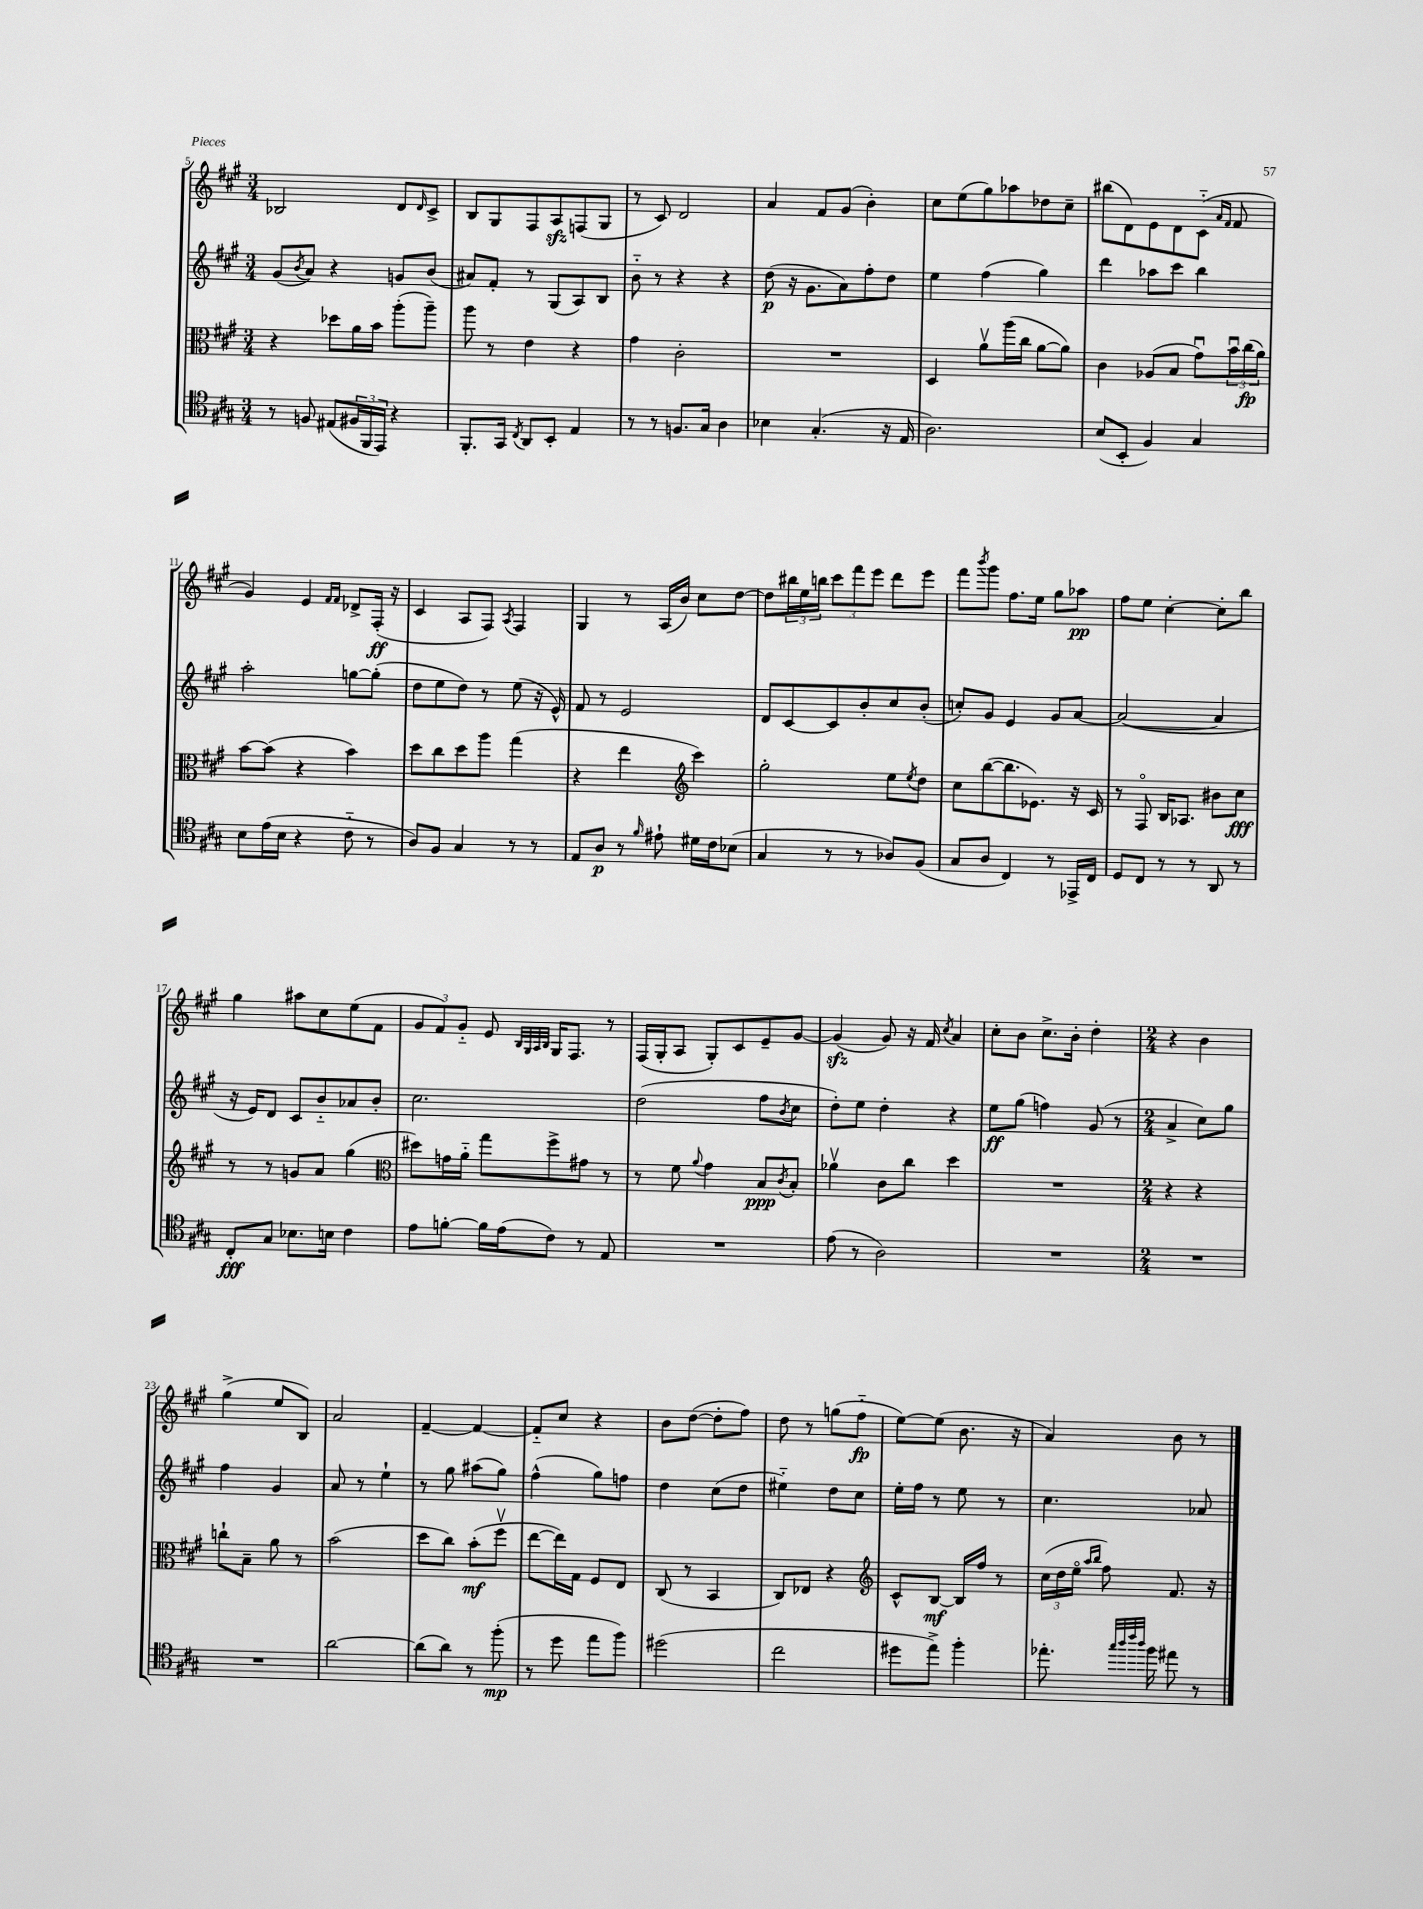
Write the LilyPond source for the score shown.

<<
\new StaffGroup <<
\new Staff = "s0" {
    \clef treble \key a \major \numericTimeSignature \time 3/4
    bes2 d'8 \grace { d'16 } cis'8-> |
    b8 gis8 fis8 a8\sfz f8( gis8 |
    r8 cis'8) d'2 |
    a'4 fis'8 gis'8( b'4-.) |
    cis''8 e''8( gis''8) aes''8 des''8 cis''8-- |
    bis''8( d'8) e'8 d'8 cis'8-_( \grace { a'16 fis'16 } fis'8 |
    gis'4) e'4 \grace { fis'16 fis'16 } des'8-> fis16-.\ff( r16 |
    cis'4 a8 fis8) \acciaccatura { a8 } fis4 |
    gis4 r8 a16( b'16) cis''8 d''8~ |
    d''8 \tuplet 3/2 { bis''16 e''16 b''16 } \tuplet 3/2 { cis'''8 fis'''8 e'''8 } d'''8 e'''8 |
    fis'''8 \acciaccatura { b'''8 } gis'''8 fis''8. e''16 gis''8 aes''8\pp |
    fis''8 e''8 cis''4~-. cis''8-. b''8 |
    gis''4 ais''8 cis''8 e''8( fis'8 |
    \tuplet 3/2 { gis'8 fis'8) gis'8-_ } e'8 \grace { b32 gis32 a32 b32 } gis16 fis8. r8 |
    fis16( gis16-. a8 gis8-.) cis'8 e'8-- gis'8~ |
    gis'4\sfz( gis'8) r16 fis'16 \acciaccatura { cis''8 } a'4 |
    cis''8-. b'8 cis''8.-> b'16-. d''4-. |
    \numericTimeSignature \time 2/4 r4 b'4 |
    gis''4->( e''8 b8) |
    a'2 |
    fis'4~-- fis'4~ |
    fis'8-_ cis''8 r4 |
    b'8 d''8~( d''8-. fis''8) |
    d''8 r8 g''8( fis''8-_\fp |
    e''8~) e''8( b'8. r16 |
    a'4) b'8 r8 \bar "|." |
}
\new Staff = "s1" {
    \clef treble \key a \major \numericTimeSignature \time 3/4
    gis'8( \acciaccatura { b'8 } a'8) r4 g'8 b'8( |
    ais'8) fis'8-. r8 gis8( a8) b8 |
    b'8-_ r8 r4 r4 |
    d''8\p( r16 gis'8. a'8) fis''8-. d''8 |
    e''4 fis''4( gis''4) |
    d'''4 aes''8 cis'''8 b''4 |
    a''2-. g''8~ g''8-.( |
    d''8 e''8 d''8) r8 e''8( r16 e'16-^) |
    fis'8 r8 e'2 |
    d'8 cis'8~ cis'8 b'8-. cis''8 b'8-.( |
    c''8-.) gis'8 e'4 gis'8 a'8~ |
    a'2~( a'4 |
    r16 e'16) d'8 cis'8 b'8-_ aes'8 b'8-. |
    cis''2. |
    d''2( fis''8 \acciaccatura { b'8 } cis''8 |
    d''8-.) e''8 d''4-. r4 |
    e''8\ff gis''8( f''4) gis'8( r8 |
    \numericTimeSignature \time 2/4 a'4-> cis''8) gis''8 |
    fis''4 gis'4 |
    a'8 r8 e''4-! |
    r8 gis''8 ais''8( gis''8) |
    fis''4-^( gis''8) f''8 |
    d''4 cis''8( d''8 |
    eis''4-_) d''8 cis''8 |
    e''16-. fis''16 r8 e''8 r8 |
    cis''4. aes'8 \bar "|." |
}
\new Staff = "s2" {
    \clef alto \key a \major \numericTimeSignature \time 3/4
    r4 des''8 a'16 b'16 a''8-.( a''8--) |
    a''8 r8 e'4 r4 |
    gis'4 cis'2-. |
    R2. |
    d4 a'8\upbow a''16( cis''16 a'8~ a'8) |
    cis'4 aes8( b8 gis'8\downbow) \tuplet 3/2 { b'16\downbow cis''16\fp( a'16) } |
    b'8~ b'8( r4 b'4) |
    d''8 cis''8 d''8 a''8 gis''4( |
    r4 e''4 \clef treble cis'''4) |
    gis''2-. e''8 \acciaccatura { e''8 } d''8 |
    cis''8 b''8~( b''8. ees'8.) r16 cis'16 |
    r8 fis8\flageolet b16 aes8. bis'8 cis''8\fff |
    r8 r8 g'8 a'8 gis''4( |
    \clef alto dis''8) g'16 a'16-_ gis''8 fis''8-> gis'8 r8 |
    r8 fis'8 \appoggiatura { a'8 } gis'4 b8\ppp \acciaccatura { cis'8 } b8-. |
    aes'4\upbow cis'8 cis''8 d''4 |
    R2. |
    \numericTimeSignature \time 2/4 r4 r4 |
    c''8-! b8-- a'8 r8 |
    b'2( |
    d''8 cis''8) b'8-.\mf( fis''8\upbow |
    e''8~ e''16) gis16 fis8 e8 |
    cis8( r8 b,4 |
    cis8) ees8 r4 |
    \clef treble cis'8-^ b8~\mf b16 fis''16 r8 |
    \tuplet 3/2 { cis''16( d''16 e''16\flageolet } \grace { a''16 b''16 } fis''8) fis'8. r16 \bar "|." |
}
\new Staff = "s3" {
    \clef tenor \key a \major \numericTimeSignature \time 3/4
    r8 f8 eis8( \tuplet 3/2 { fis16 fis,16 e,16) } r4 |
    fis,8.-. gis,16 \acciaccatura { cis8 } a,8 b,8-. e4 |
    r8 r8 f8. gis16 a4 |
    bes4 gis4.-.( r16 e16 |
    a2.) |
    b8( b,8-. fis4) gis4 |
    b8 e'16( b16 r4 cis'8-_ r8 |
    a8) fis8 gis4 r8 r8 |
    e8 a8\p r8 \grace { fis'16 } eis'8-! dis'16 cis'16 bes8( |
    gis4 r8 r8 aes8) fis8( |
    gis8 a8 cis4) r8 ees,16-> cis16 |
    d8 cis8 r8 r8 a,8 r8 |
    cis8-.\fff gis8 bes8. b16 cis'4 |
    e'8 f'8~-. f'16 e'16( cis'8) r8 e8 |
    R2. |
    e'8( r8 a2) |
    R2. |
    \numericTimeSignature \time 2/4 R2 |
    R2 |
    a'2~ |
    a'8( a'8) r8 fis''8-.\mp( |
    r8 d''8 e''8 fis''8) |
    dis''2( |
    cis''2 |
    dis''8 e''8->) fis''4-. |
    ees''8.-. \grace { gis''32 a''32 cis'''32 a''32 } fis''16 eis''8 r8 \bar "|." |
}
>>
>>
\layout { \context { \Score currentBarNumber = #5 } }
